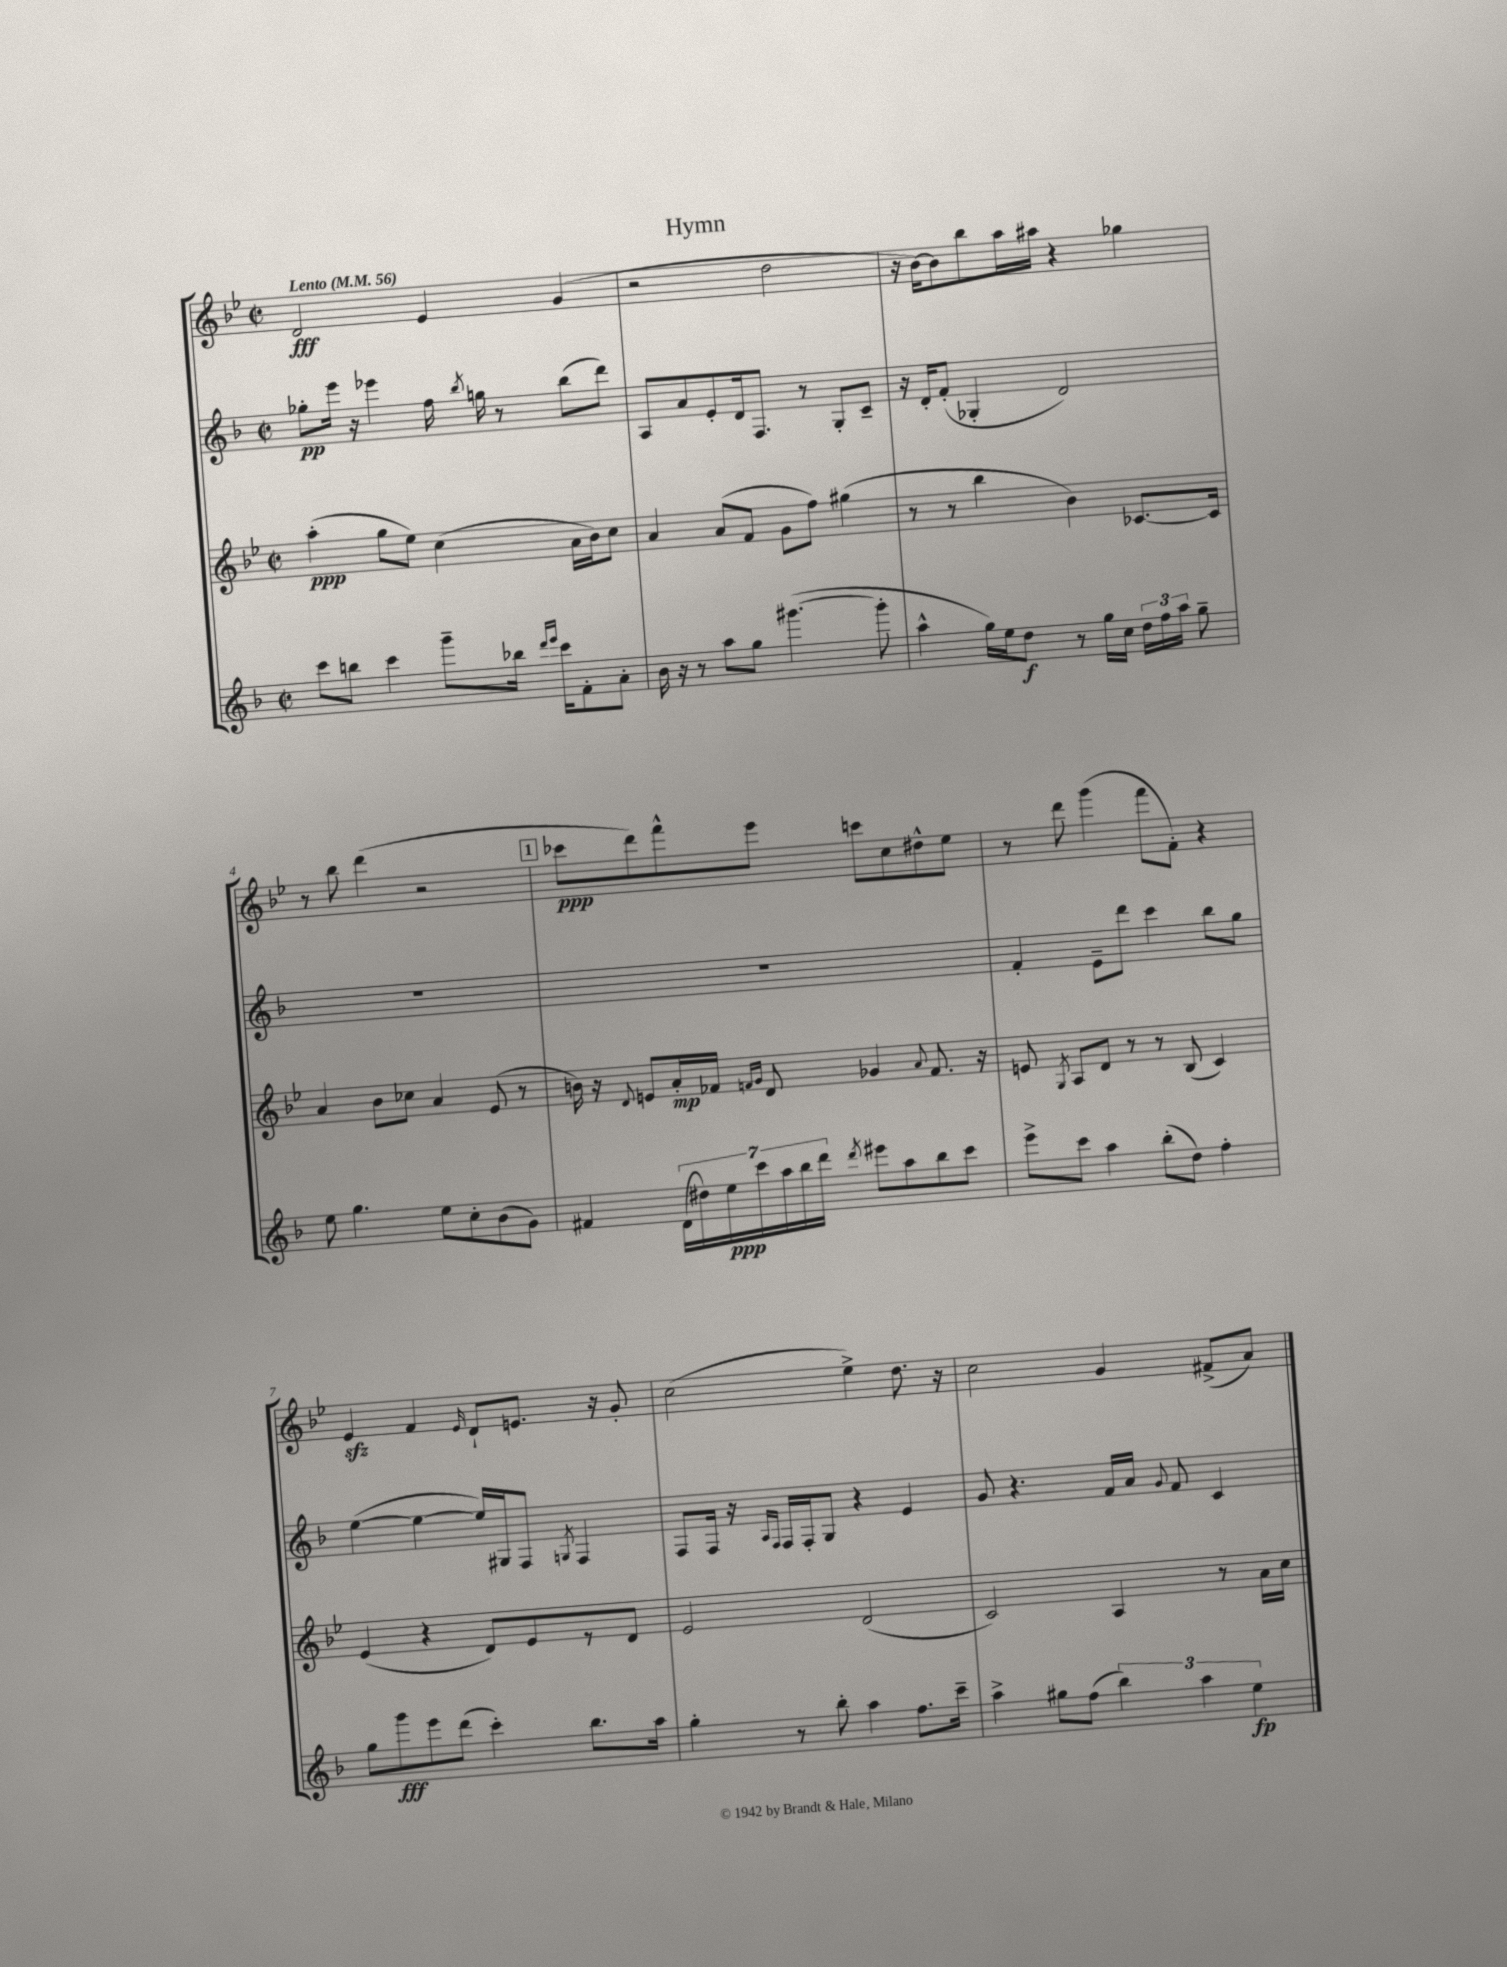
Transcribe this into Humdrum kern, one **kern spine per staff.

**kern	**kern	**kern	**kern
*staff4	*staff3	*staff2	*staff1
*clefG2	*clefG2	*clefG2	*clefG2
*k[b-]	*k[b-e-]	*k[b-]	*k[b-e-]
*M2/2	*M2/2	*M2/2	*M2/2
*met(c|)	*met(c|)	*met(c|)	*met(c|)
*MM56	*MM56	*MM56	*MM56
8ccc\L	(4aa'\	8gg-'\L	2d/
8bb\J	.	16eee\Jk	.
.	.	16r	.
4ccc\	8gg\L	4eee-\	.
.	8ee-\J)	.	.
8ggg~\L	(4cc\	16ff\	4e-/
.	.	8qbb-/	.
.	.	16gg\	.
16bb-\Jk	.	8r	.
16qqddd/LL	.	.	.
16qqeee/JJ	.	.	.
16ccc\LK	.	.	.
8f'\	16a\LL	(8bb-\L	(4g/
.	16b-\J)	.	.
8a'\J	8cc\J	8ddd\J)	.
=	=	=	=
16b-\	4a/	8A/L	2r
16r	.	.	.
8r	.	8a/	.
8aa\L	(8a/L	8e'/	.
8gg\J	8f/J	16d/k	.
.	.	8.F/J	.
([4.ggg#\	8g\L	.	2dd\
.	8ff\J)	8r	.
.	(4gg#\	8G'/L	.
8ggg#'\]	.	8c~/J	.
=	=	=	=
4aa^^\	8r	16r	16r
.	.	16d'/LK	[16b-\LK)
.	8r	(8f'/J	8b-\]
16gg\LL)	4bb-\	4G-'/	8bb-\
16ee\J	.	.	.
8dd\J	.	.	16aa\L
.	.	.	16aa#\JJ
8r	4b-\)	2d/)	4r
16gg\LL	.	.	.
16cc\JJ	.	.	.
24dd\LL	[8.c-/L	.	4gg-\
24ff\	.	.	.
24aa\JJ	.	.	.
8gg~\	.	.	.
.	16c-/]Jk	.	.
=	=	=	=
8ee\	4a/	1r	8r
4.gg\	.	.	8bb-\
.	8b-\L	.	(4ddd\
.	8cc-\J	.	.
8ee\L	4a/	.	2r
8cc'\	.	.	.
(8b-\	(8e-/	.	.
8g\J)	8r	.	.
=	=	=	=
4f#/	16b\)	1r	8ccc-\L
.	16r	.	.
.	8qqd/	.	.
.	8e/L	.	8ddd\)
(28d\LL	16a'/L	.	8fff^^\
28dd#\)	.	.	.
.	16f-/JJ	.	.
28ee\	.	.	.
28ccc\	.	.	.
.	16qqf/LL	.	.
.	16qqg/JJ	.	.
.	8d/	.	8eee-\J
28aa\	.	.	.
28bb-\	.	.	.
28ddd\JJ	.	.	.
8qddd/	.	.	.
8eee#\L	4g-/	.	8ccc\L
8aa\	.	.	8cc\
.	8qqa/	.	.
8bb-\	8.f/	.	8dd#^^\
8ccc\J	.	.	8ee-\J
.	16r	.	.
=	=	=	=
8eee^\L	8e/	4f'/	8r
.	8qG/	.	.
8ccc\J	8A/L	.	8ddd\
4aa\	8d/J	8e~\L	(4ggg\
.	8r	8ddd\J	.
(8bb-'\L	8r	4ccc\	8fff\L
8dd\J)	(8B-/	.	8f'\J)
4ff'\	4c/)	8bb-\L	4r
.	.	8gg\J	.
=	=	=	=
8gg\L	(4e-/	([4ee\	4e-/
8ggg\	.	.	.
8eee\	4r	4ee\_	4f/
(8ddd\J	.	.	.
.	.	.	16qqe-/
4ccc'\)	8d/L)	16ee/]LL)	8d`/L
.	.	16G#/J	.
.	8e-/	8F/J	8.e/J
.	.	8qG/	.
8.bb-\L	8r	4F/	.
.	.	.	16r
.	8d/J	.	8g'/
16aa\Jk	.	.	.
=	=	=	=
4gg'\	2e-/	8F/L	(2cc\
.	.	16F/Jk	.
.	.	16r	.
.	.	16qqA/LL	.
.	.	16qqF/JJ	.
8r	.	16F/LL	.
.	.	16F'/J	.
8bb-'\	.	8G/J	.
4aa\	(2d/	4r	4ee-^\)
8.ff\L	.	4e/	8.dd\
16ccc~\Jk	.	.	16r
=	=	=	=
4aa^\	2c/)	8g/	2cc\
.	.	4.r	.
8gg#\L	.	.	.
(8ff\J	.	.	.
6bb-\)	4A/	16f/LL	4g/
.	.	16a/JJ	.
.	.	8qqg/	.
.	.	8f/	.
6aa\	.	.	.
.	8r	4c/	(8f#^/L
6ee\	.	.	.
.	16a\LL	.	8a/J)
.	16cc\JJ	.	.
==	==	==	==
*-	*-	*-	*-
